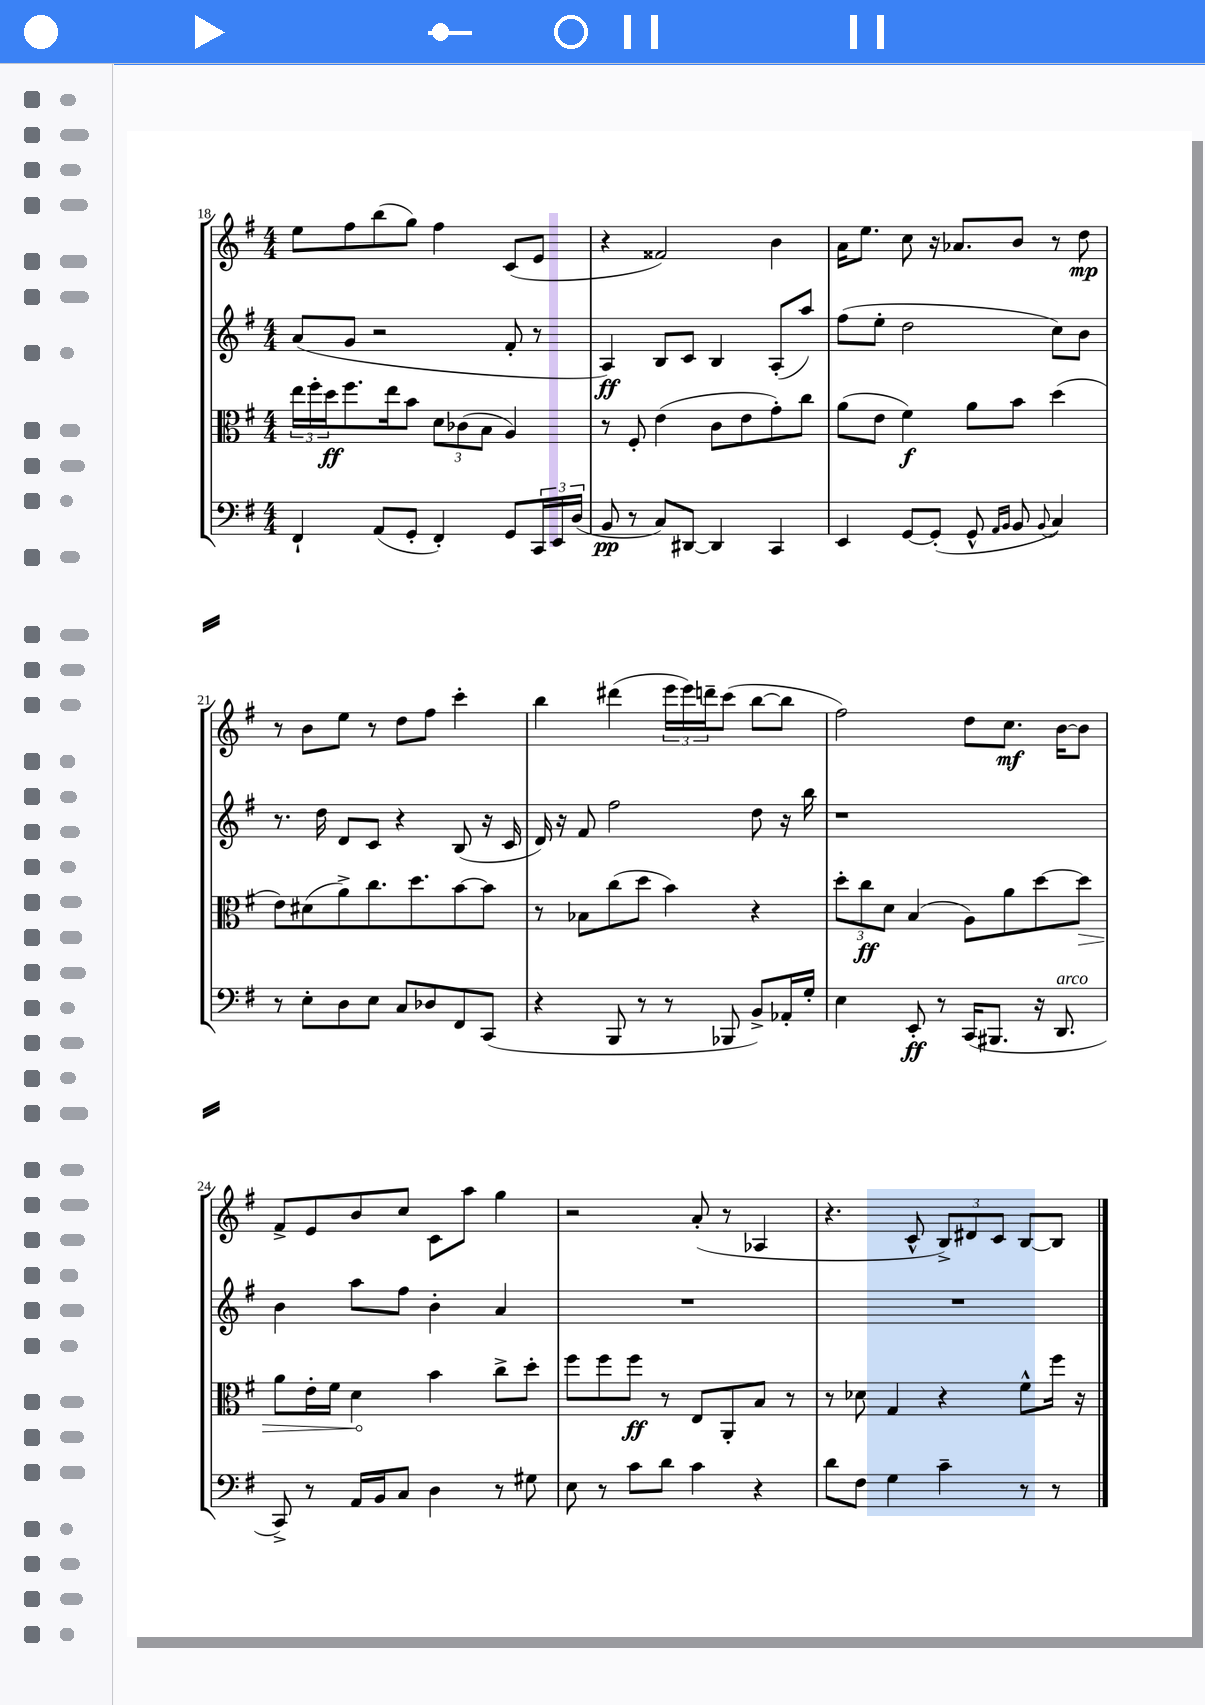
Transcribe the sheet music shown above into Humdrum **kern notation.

**kern	**kern	**kern	**kern
*staff4	*staff3	*staff2	*staff1
*clefF4	*clefC3	*clefG2	*clefG2
*k[f#]	*k[f#]	*k[f#]	*k[f#]
*M4/4	*M4/4	*M4/4	*M4/4
4FF#`	24ee	(8a	8ee
.	24ff#'	.	.
.	24dd	.	.
.	8.ff#	8g	8ff#
(8AA	.	2r	(8bb
.	16ee	.	.
8GG'	8b	.	8gg)
4FF#')	12d	.	4ff#
.	(12c-	.	.
.	12B	.	.
8GG	4A)	8f#'	(8c
24CC	.	8r	8e
24EE	.	.	.
(24D	.	.	.
=	=	=	=
8BB	8r	4A)	4r
8r	8F#'	.	.
8C)	(4e	8B	2f##)
[8DD#	.	8c	.
4DD#]	8c	4B	.
.	8e	.	.
4CC	8g')	(8A'	4b
.	8cc	8aa)	.
=	=	=	=
4EE	(8a	(8ff#	16a
.	.	.	8.ee
.	8e	8ee'	.
[8GG	4f#)	2dd	8cc
(8GG']	.	.	16r
.	.	.	8.a-
8GG^^	8a	.	.
16qqAA	.	.	.
16qqBB	.	.	.
8BB	8b	.	8b
8qqBB	.	.	.
4C)	(4dd	8cc)	8r
.	.	8b	8dd
=	=	=	=
8r	8e)	8.r	8r
8E'	(8d#	.	8b
.	.	16dd	.
8D	8a^)	8d	8ee
8E	8.cc	8c	8r
8C	.	4r	8dd
.	8.dd	.	.
8D-	.	.	8ff#
8FF#	[8b	(8B	4ccc'
(8CC	8b]	16r	.
.	.	16c	.
=	=	=	=
4r	8r	16d)	4bb
.	.	16r	.
.	8B-	8f#	.
8BBB	(8cc	2ff#	(4ddd#
8r	8dd	.	.
8r	4b)	.	24eee
.	.	.	24eee)
.	.	.	24ddd~
8BBB-	.	.	(8ccc
8BB^)	4r	8dd	[8bb
16AA-'	.	16r	8bb]
16G'	.	16bb	.
=	=	=	=
4E	12dd'	1r	2ff#)
.	12cc	.	.
.	12d	.	.
8EE'	(4B	.	.
8r	.	.	.
(16CC	8A)	.	8dd
8.BBB#	.	.	.
.	8a	.	8.cc
16r	[8dd	.	.
8.DD	.	.	[16b
.	8dd]	.	8b]
=	=	=	=
8CC^)	8a	4b	8f#^
8r	16e'	.	8e
.	16f#	.	.
16AA	4d	8aa	8b
16BB	.	.	.
8C	.	8ff#	8cc
4D	4b	4b'	8c
.	.	.	8aa
8r	8cc^	4a	4gg
8G#	8dd'	.	.
=	=	=	=
8E	8ff#	1r	2r
8r	8ff#	.	.
8c	8ff#	.	.
8d	8r	.	.
4c	8E	.	(8a'
.	8AA'	.	8r
4r	8B	.	4A-
.	8r	.	.
=	=	=	=
8d	8r	1r	4.r
8F#	8d-	.	.
4G	4G	.	.
.	.	.	8c^^
4c~	4r	.	12B^)
.	.	.	12d#
.	.	.	12c
8r	8f#^^	.	[8B
8r	16ff#	.	8B]
.	16r	.	.
==	==	==	==
*-	*-	*-	*-
